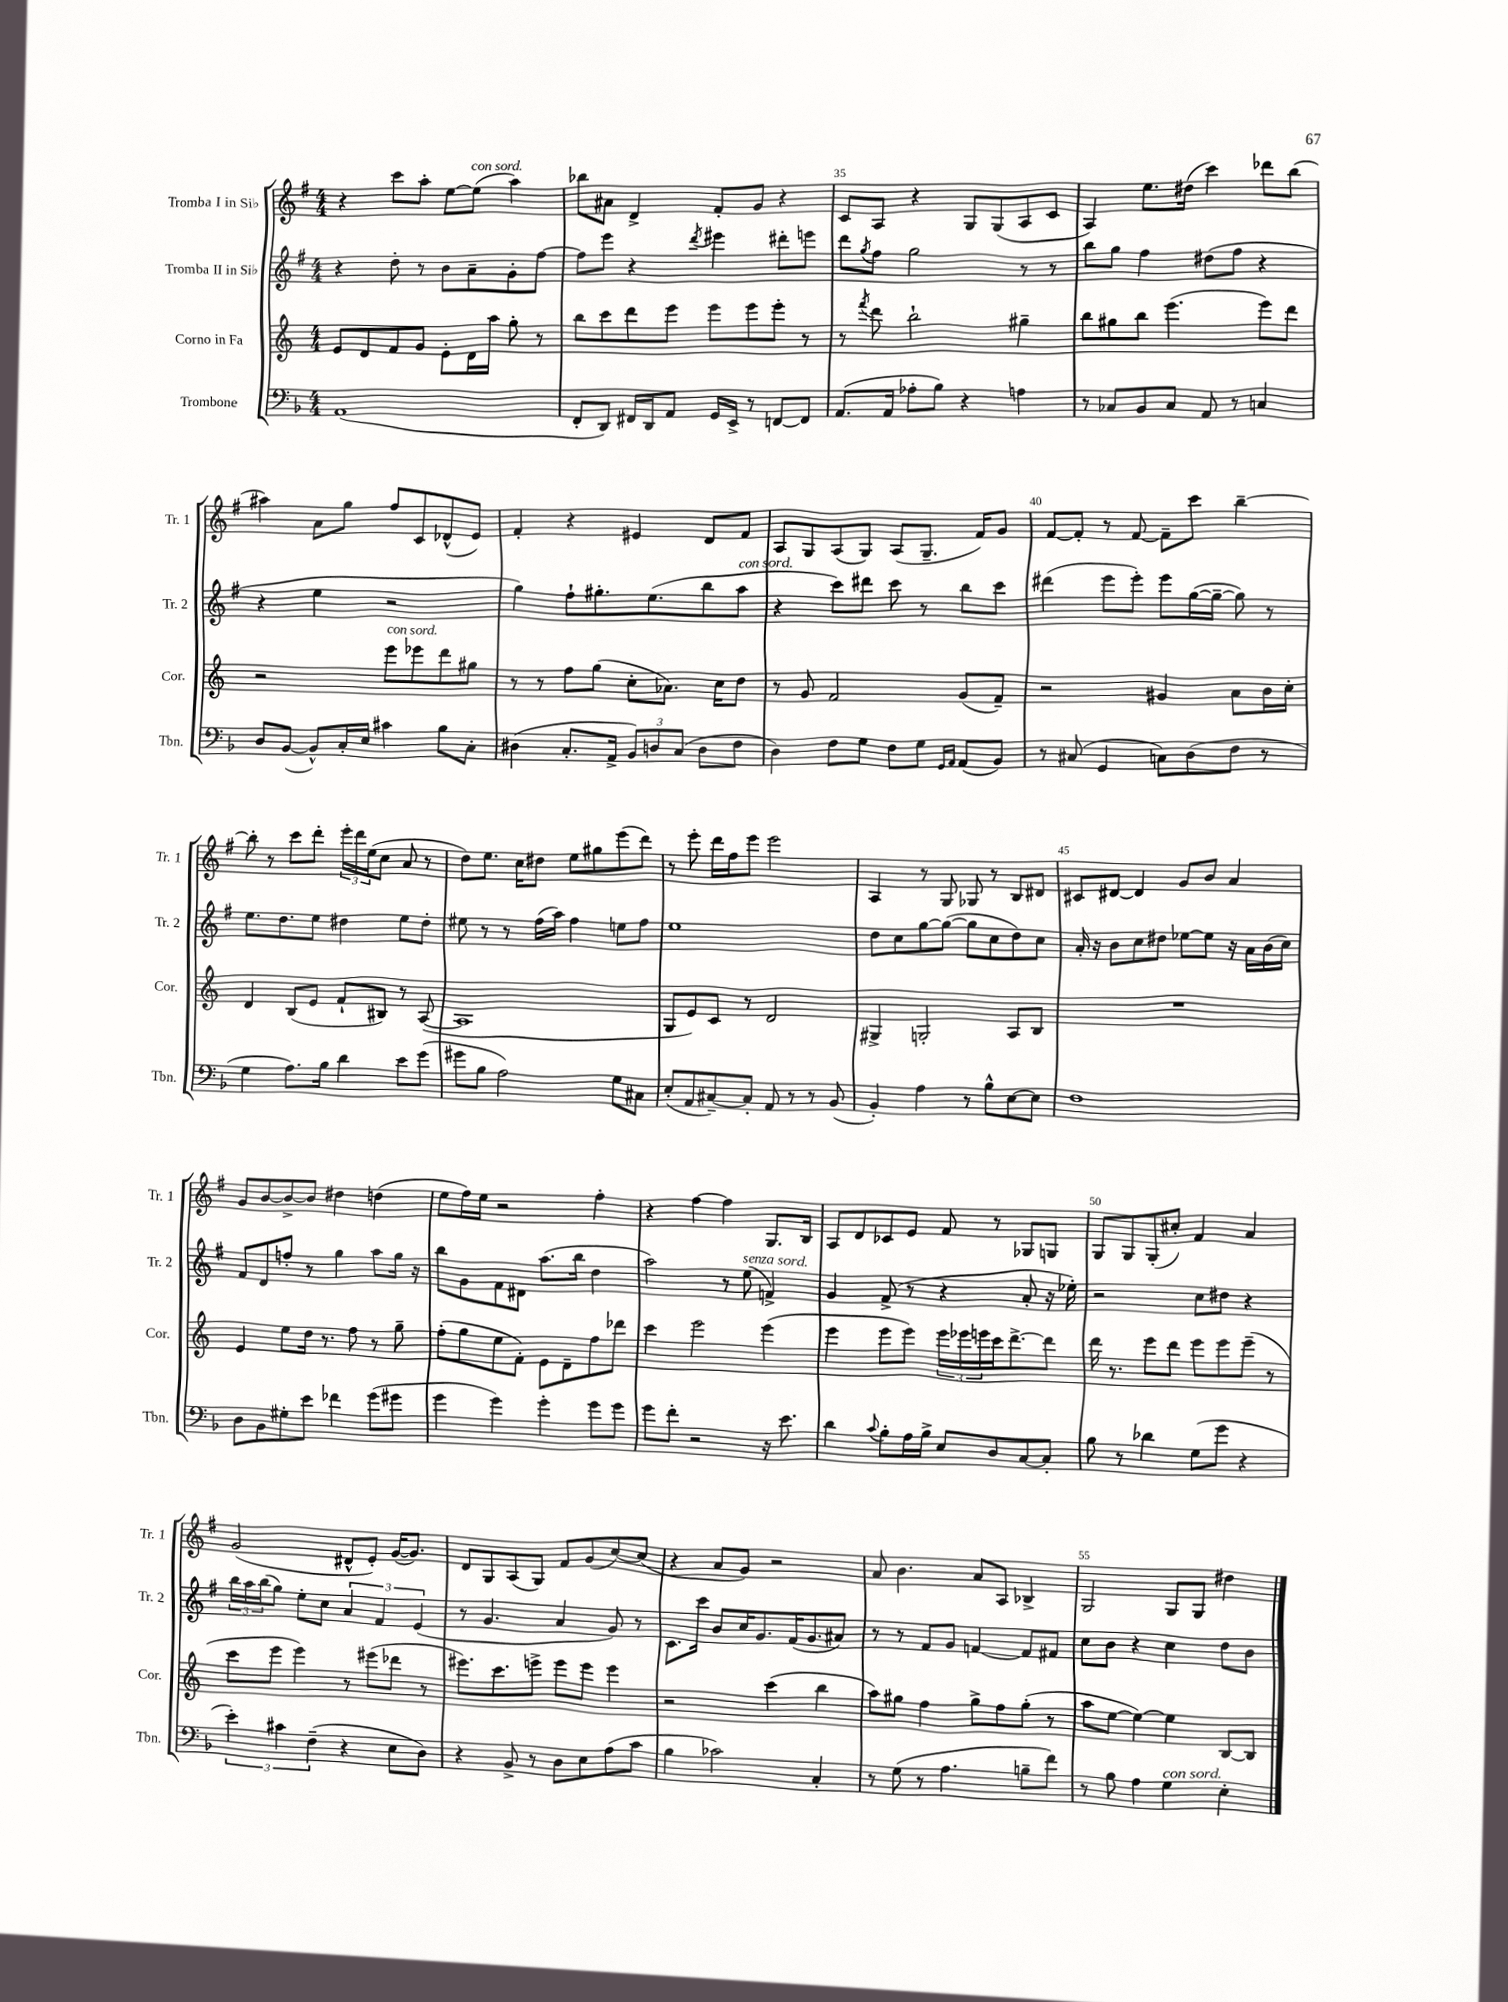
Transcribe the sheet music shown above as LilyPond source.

<<
\new StaffGroup <<
\new Staff = "s0" \with { instrumentName = "Tromba I in Sib" shortInstrumentName = "Tr. 1" } {
    \clef treble \key g \major \numericTimeSignature \time 4/4
    r4 c'''8 a''8-. e''8~ e''8^\markup { \italic "con sord." }( a''4) |
    bes''8 ais'8 d'4-> fis'8-. g'8 r4 |
    c'8 a8 r4 g8 g8( a8 c'8 |
    a4) e''8. dis''16( c'''4) des'''8 b''8( |
    ais''4) a'8 g''8 fis''8 c'8 des'8-^( e'8) |
    fis'4-. r4 eis'4 d'8 fis'8 |
    a8 g8 a8( g8) a8( g8.-- fis'16) g'8 |
    fis'8~ fis'8-. r8 fis'8~ fis'8-- c'''8 b''4~-- |
    b''8-. r8 c'''8 d'''8-. \tuplet 3/2 { e'''16-. d'''16 e''16( } c''8 a'8 r8 |
    d''8) e''8. c''16 dis''8 e''8 gis''8 e'''8( d'''8) |
    r8 e'''8-. d'''16 fis''16 e'''8 e'''2 |
    a4 r8 g8 ges8 r8 b8 dis'8 |
    cis'8 dis'8~ dis'4 g'8 b'8 a'4 |
    g'8 b'8~ b'8~-> b'8 dis''4 d''4( |
    e''8 fis''16) e''16 r2 fis''4-. |
    r4 fis''4~ fis''4 g8. b16 |
    a8 d'8 ces'8 e'8 fis'8 r8 ges8 g8 |
    g8 g8 g8-.( cis''8-.) fis'4 a'4 |
    g'2( dis'8-^ e'8-.) g'16~( g'8.) |
    d'8 g8 a8( g8) fis'8 g'8( c''8~) c''8( |
    r4 a'8 g'8) r2 |
    a'8 b'4. a'8 a8 bes4-> |
    g2 g8 g8 dis''4 \bar "|." |
}
\new Staff = "s1" \with { instrumentName = "Tromba II in Sib" shortInstrumentName = "Tr. 2" } {
    \clef treble \key g \major \numericTimeSignature \time 4/4
    r4 d''8-. r8 b'8 a'8-- g'8-. fis''8~ |
    fis''8 e'''8 r4 \acciaccatura { d'''8 } eis'''4 dis'''8-. e'''8 |
    d'''8 \acciaccatura { g''8 } fis''8 g''2 r8 r8 |
    b''8 g''8 fis''4 dis''8( fis''8 r4 |
    r4 e''4 r2 |
    g''4) fis''8-! gis''8.-. e''8.( b''8 a''8^\markup { \italic "con sord." } |
    r4 c'''8) dis'''8 c'''8 r8 b''8 c'''8 |
    dis'''4( e'''8 e'''8-.) e'''8 g''16~( g''16~-- g''8) r8 |
    e''8. d''8. e''8 dis''4 e''8 dis''8-. |
    eis''8 r8 r8 fis''16( a''16) fis''4 e''8 fis''8 |
    e''1 |
    d''8 c''8 g''8~ g''8~( g''8 c''8 d''8) c''8 |
    a'16-. r16 b'8 c''8 dis''8 ees''8~ ees''8 r16 a'16 b'16( c''16) |
    fis'8 d'8 f''8-. r8 g''4 a''8 g''16 r16 |
    b''8 g'8 fis'8 dis'8 a''8.( b''16 d''4 |
    a''2) r8 e''8^\markup { \italic "senza sord." }( f'4->) |
    g'4 fis'8->( r8 r4 a'8-. r16 ees''16-.) |
    r2 c''8 dis''8 r4 |
    \tuplet 3/2 { b''16 a''16 b''16( } g''8) e''8-. c''8 \tuplet 3/2 { a'4 fis'4 e'4( } |
    r8 g'4. a'4 g'8) r8 |
    c'8. c'''16 b'8 c''16 g'8. fis'16( g'8. ais'8) |
    r8 r8 fis'8 g'8 f'4~ f'8 fis'8 |
    c''8 b'8 r4 c''4 d''8 b'8 \bar "|." |
}
\new Staff = "s2" \with { instrumentName = "Corno in Fa" shortInstrumentName = "Cor." } {
    \clef treble \key c \major \numericTimeSignature \time 4/4
    e'8 d'8 f'8 g'8 e'8-. d'16 a''16 g''8-. r8 |
    b''8 c'''8 d'''8 e'''8 e'''8 e'''8 e'''8-. r8 |
    r8 \acciaccatura { f'''8 } d'''8 b''2-! gis''4-- |
    b''8 gis''8 b''8 e'''4.( e'''8) d'''8 |
    r2 e'''8^\markup { \italic "con sord." } ees'''8 d'''8 gis''8 |
    r8 r8 f''8 g''8( c''8-. aes'8.) c''16 d''8 |
    r8 g'8 f'2 g'8( f'8--) |
    r2 gis'4 a'8 b'16 c''16-. |
    d'4 b8( e'8 f'8-! bis8) r8 a8~( |
    a1 |
    g8 e'8) c'8 r8 d'2 |
    gis4-> g2-. a8 b8 |
    R1 |
    e'4 e''8 d''16 r8. f''8 r8 g''8-- |
    f''8-.( g''8 e''8 f'8-.) e'8 d'8-- f''8 des'''8 |
    c'''4 e'''2 e'''4( |
    e'''4 e'''8 e'''8) \tuplet 3/2 { e'''16 ees'''16 e'''16 } c'''16 d'''8.~-> d'''8 |
    d'''16 r8. e'''8 d'''8 e'''8 e'''8 e'''8--( r8 |
    c'''8 e'''8 e'''4) r8 eis'''8( des'''8 r8 |
    eis'''8.) c'''8. e'''8-> e'''8 e'''8 e'''4 |
    r2 c'''4( b''4 |
    a''8) gis''8 f''4 gis''8-> f''8 gis''8-.( r8 |
    a''8 e''8~ e''4~) e''4 b8~ b8 \bar "|." |
}
\new Staff = "s3" \with { instrumentName = "Trombone" shortInstrumentName = "Tbn." } {
    \clef bass \key f \major \numericTimeSignature \time 4/4
    a,1( |
    f,8-. d,8) fis,16 d,16 a,8 g,16 e,16-> r8 f,8~ f,8 |
    a,8.( a,16 aes8-. bes8) r4 a4 |
    r8 ces8 bes,8 ces8 a,8 r8 c4 |
    d8 bes,8~( bes,8-^) c16-. e16 cis'4 bes8 c8-. |
    dis4( c8.-. a,16-> \tuplet 3/2 { bes,8) d8 c8( } d8 f8 |
    d4) f8 g8 f8 g8 \grace { g,16 a,16 } a,8( bes,8) |
    r8 cis8( g,4 c8) d8( f8 r8 |
    g4 a8.) bes16 d'4 e'8 g'8( |
    gis'8 bes8 a2) g8 cis8 |
    e8-.( a,8 cis8~--) cis8-. a,8 r8 r8 bes,8( |
    bes,4-.) a4 r8 bes8-^ e8~ e8 |
    f1 |
    d8 bes,8 gis8-. e'8 fes'4 g'8( gis'8 |
    g'4 g'4) g'4-. g'8 g'8 |
    g'8 f'8-. r2 r16 e'8. |
    d'4 \appoggiatura { c'8 } bes8-. a16 bes16-> e8 d8 c8~ c8-. |
    bes8 r8 des'4 g8( g'8 r4 |
    \tuplet 3/2 { e'4-.) cis'4 f4--( } r4 e8 d8) |
    r4 bes,8-> r8 d8 e8 a8( c'8 |
    bes4 ces'2) c4-. |
    r8 g8( r8 a4. b8-- f'8) |
    r8 bes8 a4 g4^\markup { \italic "con sord." } e4-. \bar "|." |
}
>>
>>
\layout { \context { \Score currentBarNumber = #33 \override BarNumber.break-visibility = ##(#f #t #t) barNumberVisibility = #(every-nth-bar-number-visible 5) } }
